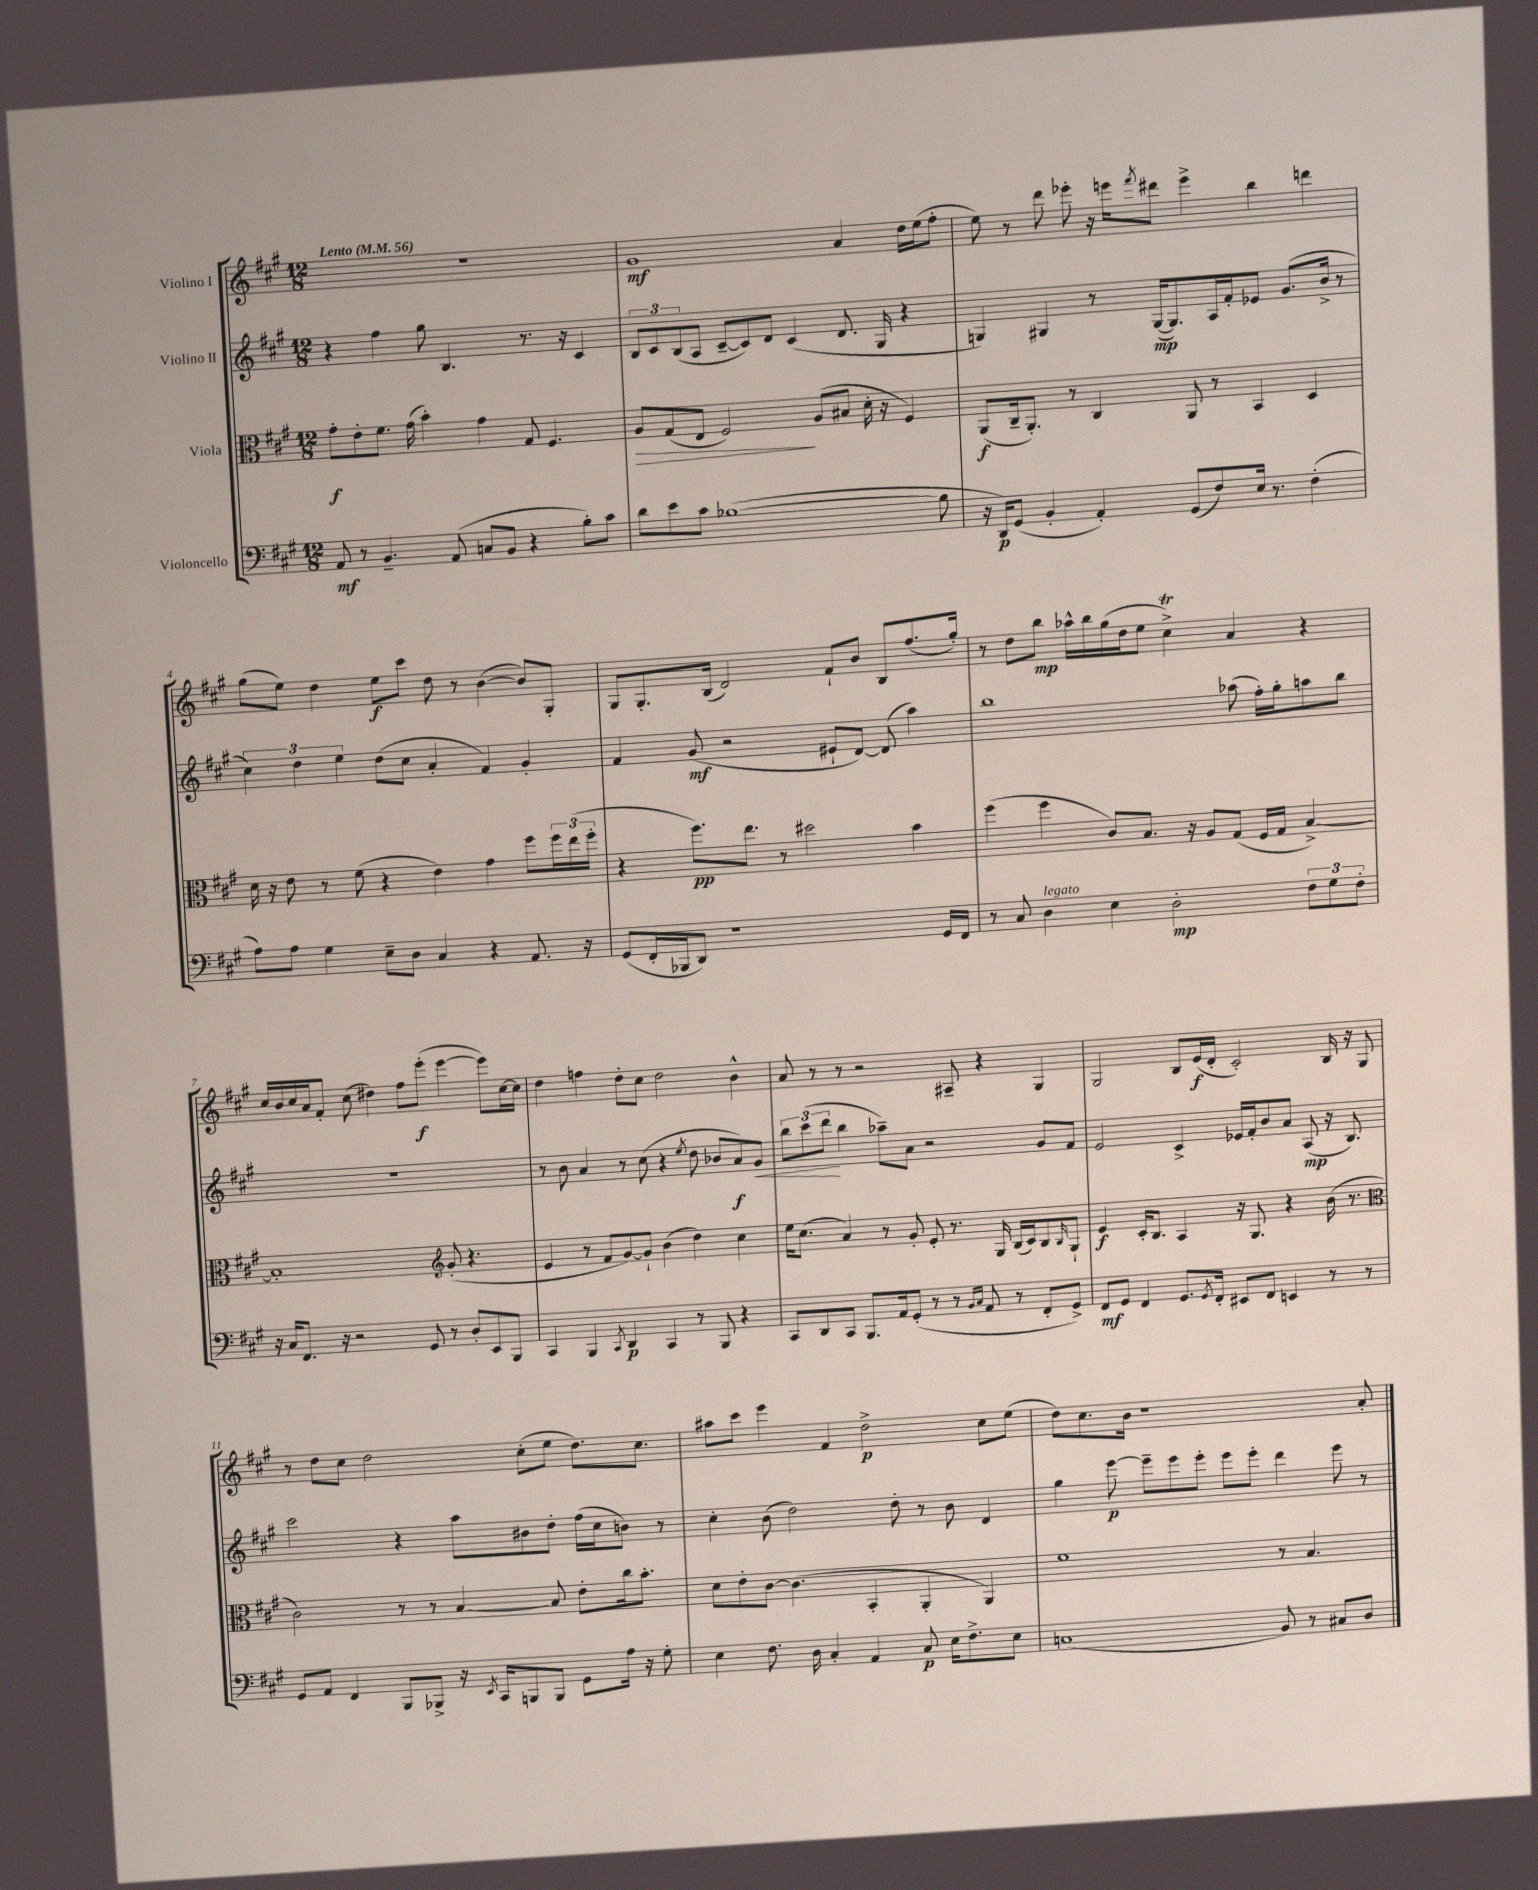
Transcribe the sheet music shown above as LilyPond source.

<<
\new StaffGroup <<
\new Staff = "s0" \with { instrumentName = "Violino I" } {
    \clef treble \key a \major \numericTimeSignature \time 12/8 \tempo "Lento" 4 = 56
    R1. |
    gis'1\mf a'4 d''16 e''16( fis''8-. |
    e''8) r8 d'''8 ees'''8-. r16 e'''16 \acciaccatura { fis'''8 } dis'''8 e'''4-> b''4 d'''4 |
    gis''8( e''8) d''4 e''8\f cis'''8 d''8 r8 b'4~( b'8) gis8-. |
    gis8 gis8.-. b16( d'2) fis'8-! b'8 b8 fis''8.( gis''16-.) |
    r8 d''8 b''8\mp aes''16-^ b''16 gis''16( d''16 e''8 cis''4->\trill) a'4 r4 |
    cis''16 b'16 cis''16 a'16 fis'8-. cis''8( dis''4) fis''8 e'''8-.\f( e'''4~ e'''8) cis''16~ cis''16 |
    d''4 f''4 d''8-. cis''8 d''2 b'4-^ |
    a'8 r8 r8 r2 ais8-- r4 gis4 |
    gis2 b8 e'16\f( d'16-. cis'2-.) b16 r16 gis8 |
    r8 d''8 cis''8 d''2 cis''8-.( e''8 d''8.) cis''8. |
    ais''8 cis'''8 e'''4 fis'4 d''2->\p cis''8 e''8( |
    d''8) cis''8. b'16 r1 a'8-. \bar "|." |
}
\new Staff = "s1" \with { instrumentName = "Violino II" } {
    \clef treble \key a \major \numericTimeSignature \time 12/8
    r4 fis''4 gis''8 b4. r8. r16 cis'4 |
    \tuplet 3/2 { b8 cis'8 b8( } a8 cis'8~-- cis'8) d'8 cis'4( d'8. gis16 r4 |
    g4) gis4 r8 gis16~\mp( gis8.) a16 fis'16-. ees'8 gis'8.( b'16-> r8 |
    \tuplet 3/2 { cis''4) d''4 e''4 } d''8( cis''8 a'4-. fis'4) gis'4-. |
    fis'4 gis'8\mf( r2 eis'8-! d'8~) d'8( a''4) |
    b''1 aes''8( fis''16-.) gis''16-. a''8 b''8 |
    R1. |
    r8 b'8 a'4 r8 cis''8( r4 \acciaccatura { e''8 } d''8 bes'8 a'8\f) gis'8\< |
    \tuplet 3/2 { b''8 cis'''8( d'''8\! } b''4 aes''8--) a'8 r2 gis'8 fis'8 |
    e'2 cis'4-> ees'16 fis'16-. b'8 a'8 a8\mp( r16 b8.) |
    cis'''2 r4 a''8 bis'8 d''8-. fis''16( cis''16 b'8) r8 |
    cis''4-. b'8( d''2) d''8-. r8 b'8 d'4 |
    gis''4 e'''8~\p e'''8-- e'''8 e'''8-. e'''8 e'''8-. d'''4 e'''8 r8 \bar "|." |
}
\new Staff = "s2" \with { instrumentName = "Viola" } {
    \clef alto \key a \major \numericTimeSignature \time 12/8
    gis'8-.\f e'8-. fis'8. gis'16( b'4-.) gis'4 gis8 fis4. |
    a8\> gis8( e8 fis2\!) a8( bis8 d'16-. r16 fis4) |
    a,8\f( cis16-- a,8.-.) r8 cis4 a,8 r8 b,4 d4 |
    d'16 r16 e'8 r8 fis'8( r4 e'4) gis'4 fis''8 \tuplet 3/2 { fis''16 e''16( fis''16-. } |
    r4 fis''8.\pp) e''8. r8 dis''2 b'4 |
    fis''4( fis''4 cis'8) b8. r16 a8 gis8( fis16 gis16 b4~->) |
    b1-. \clef treble gis'8-.( r4. |
    e'4 r8 fis'8 gis'8~) gis'8-! b'4( d''4) cis''4 |
    e''16 cis''8.( a'4) r8 gis'8-. e'8-. r8. gis16 b16( cis'16) b8 \grace { b16 } gis8-! |
    e'4\f cis'16-. b8. a4 r16 gis8. r4 b'16( r8. |
    \clef alto cis'2) r8 r8 b4~ b8 e'8-. cis''16 b'8.-. |
    d'8 e'8-. cis'8~ cis'4.( b,4-. a,4-. a,4) |
    fis'1 r8 b4. \bar "|." |
}
\new Staff = "s3" \with { instrumentName = "Violoncello" } {
    \clef bass \key a \major \numericTimeSignature \time 12/8
    a,8\mf r8 b,4.-- a,8( c8 b,8 r4 b8-.) cis'8 |
    d'8 e'8 cis'8 bes1~( bes8 |
    r16 d,16\p) gis,8( b,4-. a,4-.) gis,8( fis8) e16 r8. fis4-.( |
    a8) a8 gis4 e8-- d8 cis4 r4 a,8. r16 |
    gis,8( fis,16-. bes,,16 d,8) r1 gis,16 fis,16 |
    r8 cis8 d4^\markup { \italic "legato" } e4 d2-.\mp \tuplet 3/2 { fis8 gis8 fis8-. } |
    r16 cis16 fis,8. r16 r2 gis,8 r8 d8-. e,8 b,,8 |
    cis,4 b,,4 \acciaccatura { cis,8 } d,4\p cis,4 r8 b,,8 r4 |
    cis,8 d,8 cis,8 b,,8. a,16 gis,8-.( r8 r8 \grace { b,16 cis16 } a,8 r8 fis,8-. gis,8->) |
    fis,8\mf gis,8 fis,4 gis,8. \acciaccatura { gis,8 } fis,16-. eis,8 fis,8 e,4 r8 r8 |
    gis,8 a,8 fis,4 b,,8 bes,,8-> r16 \acciaccatura { e,8 } cis,16 b,,8 b,,8 gis,8 a16 r16 gis8-. |
    e4 fis8. d16 cis4-. a,4 cis8\p e16 fis8.-> e8 |
    c1( b,8) r8 cis8 d8 \bar "|." |
}
>>
>>
